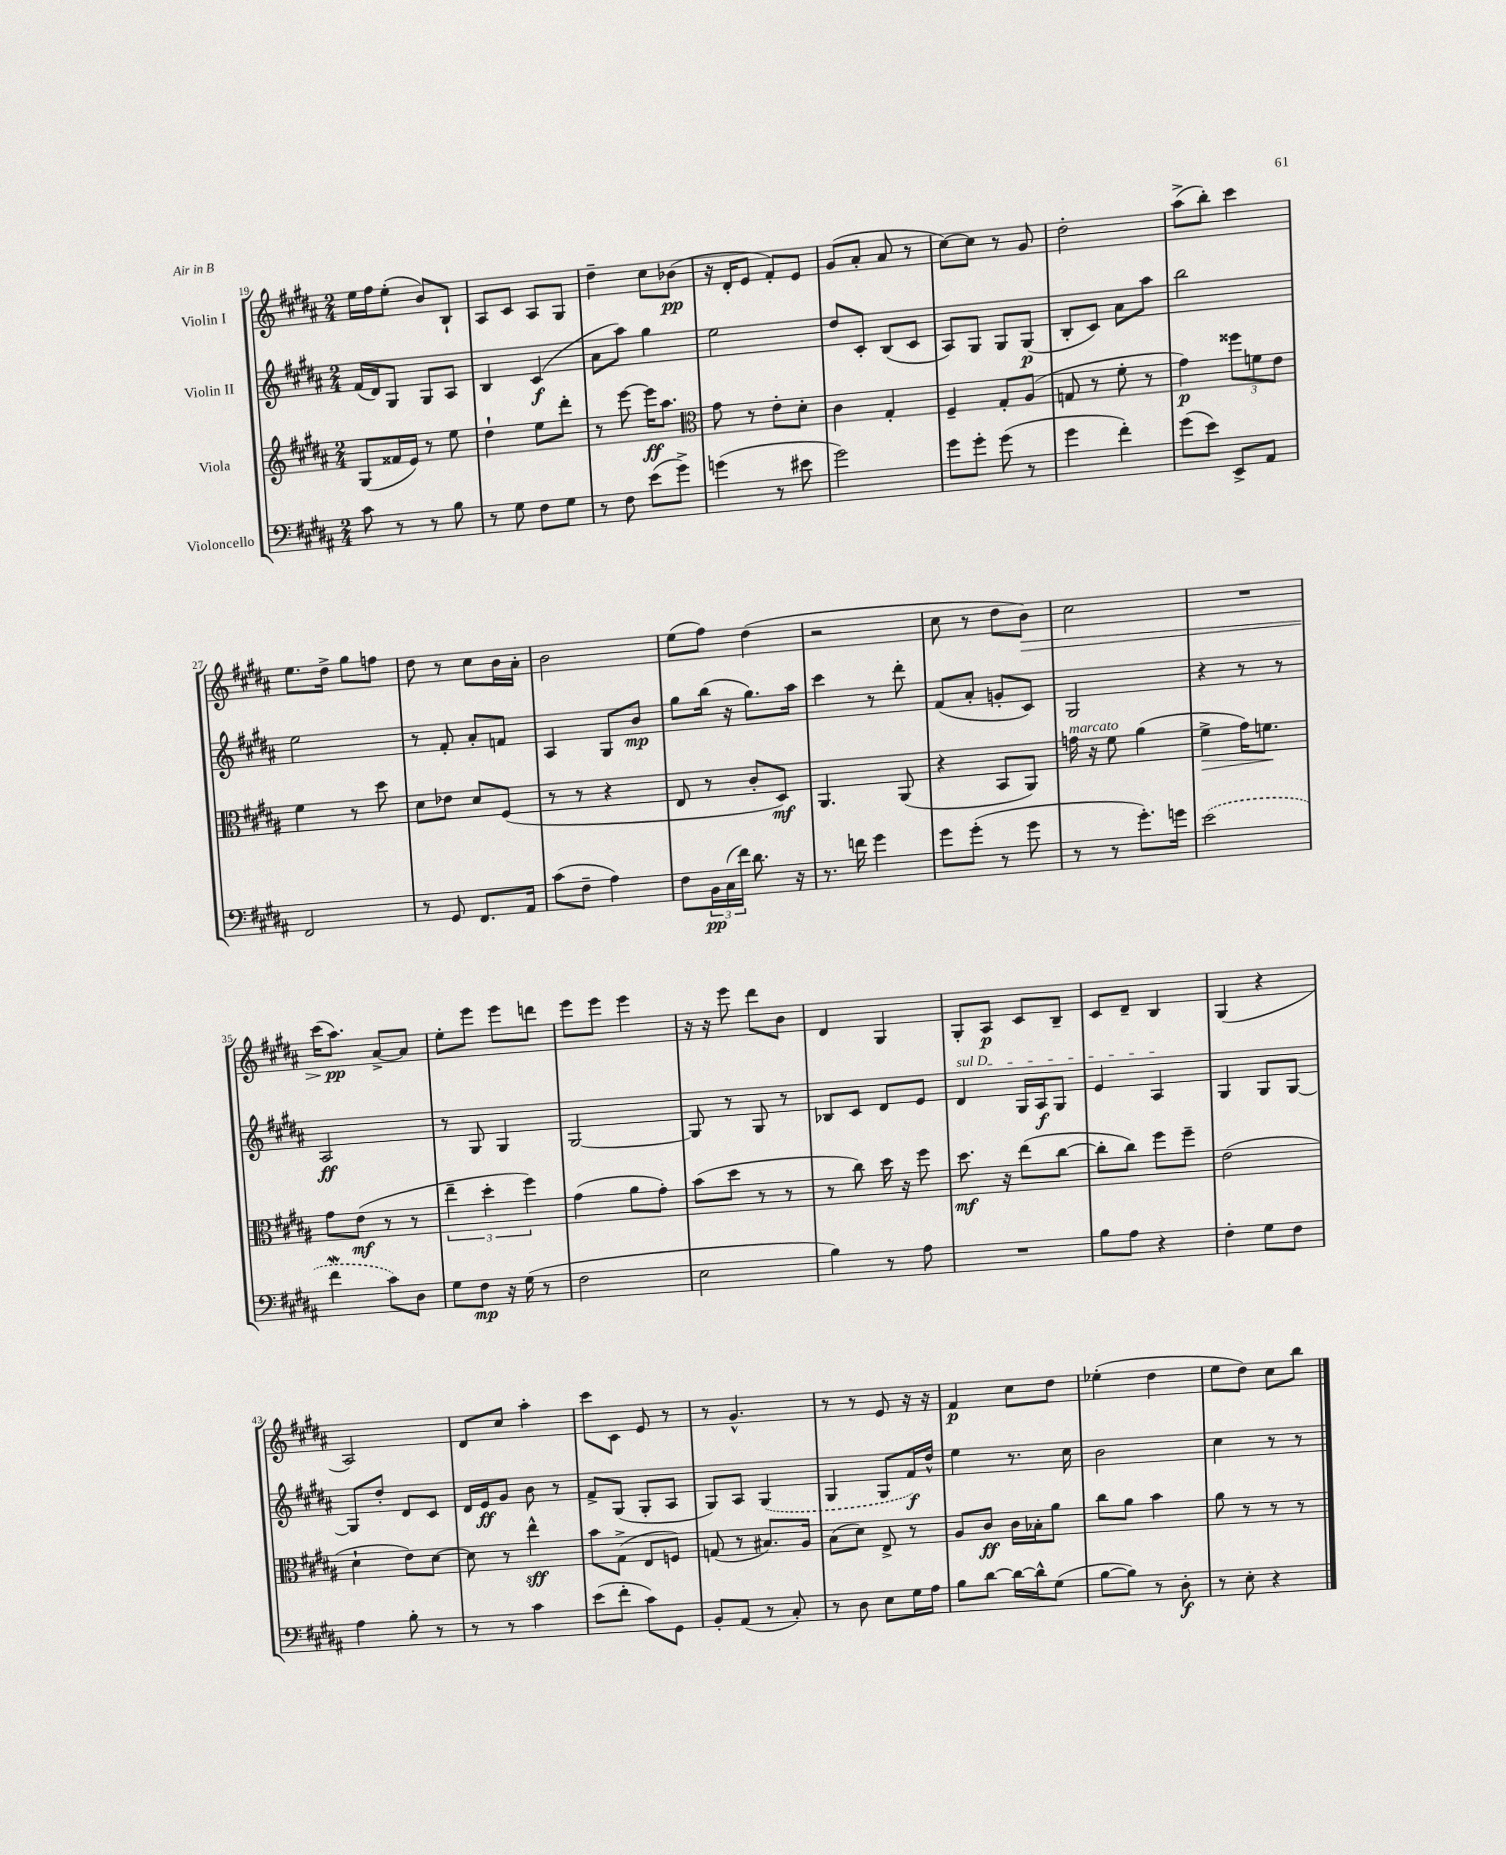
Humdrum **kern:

**kern	**dynam	**kern	**dynam	**kern	**dynam	**kern	**dynam
*part4	*part4	*part3	*part3	*part2	*part2	*part1	*part1
*staff4	*staff4	*staff3	*staff3	*staff2	*staff2	*staff1	*staff1
*I"Violoncello	*	*I"Viola	*	*I"Violin II	*	*I"Violin I	*
*clefF4	*	*clefG2	*	*clefG2	*	*clefG2	*
*k[f#c#g#d#a#]	*	*k[f#c#g#d#a#]	*	*k[f#c#g#d#a#]	*	*k[f#c#g#d#a#]	*
*M2/4	*	*M2/4	*	*M2/4	*	*M2/4	*
=19	=19	=19	=19	=19	=19	=19	=19
8c#\	.	(8G#/L	.	(16f#/LL	.	16ee\LL	.
.	.	.	.	16d#/J)	.	16ff#\J	.
8r	.	16f##X/L	.	8G#/J	.	(8ee'\J	.
.	.	16e/JJ)	.	.	.	.	.
8r	.	8r	.	8G#/L	.	8b/L)	.
8B\	.	8ee\	.	8A#/J	.	8B`/J	.
=20	=20	=20	=20	=20	=20	=20	=20
8r	.	4dd#`\	.	4B/	.	8A#/L	.
8G#\	.	.	.	.	.	8c#/J	.
8F#\L	.	8ee\L	.	(4c#/	f	8A#/L	.
8G#\J	.	8ddd#'\J	.	.	.	8G#/J	.
=21	=21	=21	=21	=21	=21	=21	=21
8r	.	8r	.	8a#\L	.	4dd#~\	.
8F#\	.	[8eee\	.	8aa#\J)	.	.	.
(8e\L	.	16eee\KL]	ff	4gg#\	.	8cc#\L	.
.	.	8.aa#\J	.	.	.	.	.
8g#^\J)	.	.	.	.	.	(8b-X\J	pp
=22	=22	=22	=22	=22	=22	=22	=22
*	*	*clefC3	*	*	*	*	*
(4gn\	.	8g#\	.	2ee\	.	16r	.
.	.	.	.	.	.	16d#'/KL	.
.	.	8r	.	.	.	8e/J	.
8r	.	8e'\L	.	.	.	8f#'/L)	.
8e#X\	.	8d#'\J	.	.	.	8e/J	.
=23	=23	=23	=23	=23	=23	=23	=23
2g#\)	.	4c#\	.	8dd#/L	.	(8g#/L	.
.	.	.	.	8c#'/J	.	8a#'/J	.
.	.	4G#'/	.	(8B/L	.	8a#/	.
.	.	.	.	8c#/J	.	8r	.
=24	=24	=24	=24	=24	=24	=24	=24
8g#\L	.	4F#~/	.	8A#/L)	.	[8cc#\L)	.
8g#'\J	.	.	.	8G#/J	.	8cc#\J]	.
(8g#\	.	8G#'/L	.	8G#/L	.	8r	.
8r	.	(8A#/J	.	(8G#/J	p	8g#/	.
=25	=25	=25	=25	=25	=25	=25	=25
4g#\	.	8Gn/	.	8B'/L	.	2dd#'\	.
.	.	8r	.	8c#/J)	.	.	.
4f#'\)	.	8f#'\	.	8a#\L	.	.	.
.	.	8r	.	8aa#\J	.	.	.
=26	=26	=26	=26	=26	=26	=26	=26
(8g#\L	.	4g#\)	p	2bb\	.	(8aa#^\L	.
8e\J)	.	.	.	.	.	8bb'\J)	.
8EE^/L	.	12ff##X\L	.	.	.	4ccc#\	.
.	.	12fn\	.	.	.	.	.
8AA#/J	.	.	.	.	.	.	.
.	.	12e\J	.	.	.	.	.
!!LO:LB:g=z
=27	=27	=27	=27	=27	=27	=27	=27
2FF#/	.	4f#\	.	2ee\	.	8.ee\L	.
.	.	.	.	.	.	16dd#^\Jk	.
.	.	8r	.	.	.	8gg#\L	.
.	.	8dd#\	.	.	.	8ffn\J	.
=28	=28	=28	=28	=28	=28	=28	=28
8r	.	8d#\L	.	8r	.	8dd#\	.
8GG#/	.	8e-X\J	.	8f#'/	.	8r	.
8.FF#/L	.	8d#/L	.	8a#'/L	.	8cc#\L	.
.	.	(8F#/J	.	8fn/J	.	16b\L	.
16AA#/Jk	.	.	.	.	.	16a#'\JJ	.
=29	=29	=29	=29	=29	=29	=29	=29
(8c#\L	.	8r	.	4A#/	.	2b\	.
8F#~\J	.	8r	.	.	.	.	.
4A#\)	.	4r	.	8G#/L	.	.	.
.	.	.	.	8b/J	mp	.	.
=30	=30	=30	=30	=30	=30	=30	=30
8F#\L	.	8E/	.	8gg#\L	.	(8ee\L	.
24BB\L	pp	8r	.	(16bb\Jk	.	8ff#\J)	.
(24C#\	.	.	.	.	.	.	.
.	.	.	.	16r	.	.	.
24f#\JJ)	.	.	.	.	.	.	.
8.d#\	.	8c#'/L	.	8.gg#\L)	.	(4dd#\	.
.	.	8D#/J)	mf	.	.	.	.
16r	.	.	.	16aa#\Jk	.	.	.
=31	=31	=31	=31	=31	=31	=31	=31
8.r	.	4.AA#/	.	4ccc#\	.	2r	.
16fn\	.	.	.	.	.	.	.
4g#\	.	.	.	8r	.	.	.
.	.	(8AA#/	.	8ddd#'\	.	.	.
=32	=32	=32	=32	=32	=32	=32	=32
8g#\L	.	4r	.	(8f#/L	.	8cc#\	.
(8g#'\J	.	.	.	8a#'/J	.	8r	.
8r	.	8BB/L	.	8gn'/L	.	8dd#\L	.
!	!	!	!	!	!	!	!LO:HP:b
8g#\	.	8AA#/J)	.	8c#/J)	.	8b\J)	>
=33	=33	=33	=33	=33	=33	=33	=33
!	!	!LO:TX:a:i:t=marcato	!	!	!	!	!
8r	.	16gn\	.	2G#/	.	2cc#\	.
.	.	16r	.	.	.	.	.
8r	.	8f#\	.	.	.	.	.
8.g#'\L)	.	(4a#\	.	.	.	.	.
16gn\Jk	.	.	.	.	.	.	.
=34	=34	=34	=34	=34	=34	=34	=34
!	!	!	!LO:HP:b	!	!	!	!
(2e\	.	4f#^\	>	4r	.	2r	.
.	.	16g#\KL)	.	8r	.	.	.
.	.	8.fn\J	.	.	.	.	.
.	.	.	.	8r	.	.	.
.	.	.	]	.	.	.	.
!!LO:LB:g=z
=35	=35	=35	=35	=35	=35	=35	=35
4f#W\	.	8g#\L	.	2A#/	ff	(16ccc#\KL	.
.	.	.	.	.	.	8.aa#\J)	pp
.	.	(8e\J	mf	.	.	.	.
8c#\L)	.	8r	.	.	.	[8a#^/L	]
8D#\J	.	8r	.	.	.	8a#/J]	.
=36	=36	=36	=36	=36	=36	=36	=36
8G#\L	.	6ee~\	.	8r	.	8ee'\L	.
8F#\J	mp	.	.	8G#/	.	8eee\J	.
.	.	6dd#'\	.	.	.	.	.
16r	.	.	.	4G#/	.	8eee\L	.
(16G#\	.	.	.	.	.	.	.
.	.	6ff#\)	.	.	.	.	.
8r	.	.	.	.	.	8dddn\J	.
=37	=37	=37	=37	=37	=37	=37	=37
2F#\	.	(4g#\	.	[2G#/	.	8eee\L	.
.	.	.	.	.	.	8eee\J	.
.	.	8a#\L	.	.	.	4eee\	.
.	.	8g#'\J)	.	.	.	.	.
=38	=38	=38	=38	=38	=38	=38	=38
2E\	.	(8b\L	.	8G#/]	.	16r	.
.	.	.	.	.	.	16r	.
.	.	8dd#\J	.	8r	.	8eee\	.
.	.	8r	.	8G#/	.	8ddd#\L	.
.	.	8r	.	8r	.	8b\J	.
=39	=39	=39	=39	=39	=39	=39	=39
4B\)	.	8r	.	8B-X/L	.	4d#/	.
.	.	8cc#\)	.	8c#/J	.	.	.
8r	.	16dd#\	.	8d#/L	.	4G#/	.
.	.	16r	.	.	.	.	.
8A#\	.	8ff#\	.	8e/J	.	.	.
=40	=40	=40	=40	=40	=40	=40	=40
!	!	!	!	!LO:TX:a:i:t=sul D	!	!	!
2r	.	8.dd#\	mf	4d#/	.	8G#'/L	.
.	.	.	.	.	.	8A#/J	p
.	.	16r	.	.	.	.	.
.	.	(8ee\L	.	16G#/LL	.	8c#/L	.
.	.	.	.	16A#/J	f	.	.
.	.	[8cc#\J	.	8G#/J	.	8B~/J	.
=41	=41	=41	=41	=41	=41	=41	=41
8B\L	.	8cc#'\L]	.	4e/	.	8c#/L	.
8A#\J	.	8cc#\J)	.	.	.	8d#~/J	.
4r	.	8ff#\L	.	4A#/	.	4B/	.
.	.	8ff#~\J	.	.	.	.	.
=42	=42	=42	=42	=42	=42	=42	=42
4F#'\	.	(2e\	.	4G#/	.	(4G#/	.
8G#\L	.	.	.	8G#/L	.	4r	.
8F#\J	.	.	.	[8G#/J	.	.	.
!!LO:LB:g=z
=43	=43	=43	=43	=43	=43	=43	=43
4A#\	.	4d#`\	.	8G#/L]	.	2A#/)	.
.	.	.	.	8dd#'/J	.	.	.
8B'\	.	8e\L)	.	8d#/L	.	.	.
8r	.	[8d#\J	.	8c#/J	.	.	.
=44	=44	=44	=44	=44	=44	=44	=44
8r	.	8d#\]	.	16d#/LL	.	8d#/L	.
.	.	.	.	16e/J	ff	.	.
8r	.	8r	.	8g#/J	.	8cc#/J	.
4c#\	.	4ee^^\	sff	8b\	.	4aa#'\	.
.	.	.	.	8r	.	.	.
=45	=45	=45	=45	=45	=45	=45	=45
(8e\L	.	8b\L	.	8f#^/L	.	8ccc#\L	.
8f#'\J	.	(8G#^\J	.	(8G#/J	.	8c#\J	.
8c#\L)	.	8E/L	.	8G#'/L	.	8e/	.
8GG#\J	.	8Fn/J)	.	8A#/J	.	8r	.
=46	=46	=46	=46	=46	=46	=46	=46
8BB'/L	.	(8Gn/	.	8G#/L)	.	8r	.
(8AA#/J	.	8r	.	8A#/J	.	4.g#^^/	.
8r	.	8.B#X/L)	.	(4G#/	.	.	.
8C#'/)	.	.	.	.	.	.	.
.	.	16A#/Jk	.	.	.	.	.
=47	=47	=47	=47	=47	=47	=47	=47
8r	.	(8B\L	.	4G#/	.	8r	.
8D#\	.	8d#\J)	.	.	.	8r	.
8E\L	.	8E^/	.	8G#/L	.	8e/	.
16G#\L	.	8r	.	16f#/L)	f	16r	.
16A#\JJ	.	.	.	16dd#^^/JJ	.	16r	.
=48	=48	=48	=48	=48	=48	=48	=48
8B\L	.	8A#/L	.	4ee\	.	4f#/	p
[8d#\J	.	8c#/J	ff	.	.	.	.
16d#\LL_	.	16c#\LL	.	8.r	.	8cc#\L	.
16d#^^\J]	.	16B-X'\J	.	.	.	.	.
(8G#\J	.	8a#\J	.	.	.	8dd#\J	.
.	.	.	.	16cc#\	.	.	.
=49	=49	=49	=49	=49	=49	=49	=49
[8B\L	.	8cc#\L	.	2b\	.	(4ee-X'\	.
8B\J])	.	8a#\J	.	.	.	.	.
8r	.	4b\	.	.	.	4dd#\	.
8D#'\	f	.	.	.	.	.	.
=50	=50	=50	=50	=50	=50	=50	=50
8r	.	8a#\	.	4cc#\	.	8ee\L	.
8E'\	.	8r	.	.	.	8dd#\J)	.
4r	.	8r	.	8r	.	8cc#\L	.
.	.	8r	.	8r	.	8bb\J	.
==	==	==	==	==	==	==	==
*-	*-	*-	*-	*-	*-	*-	*-
